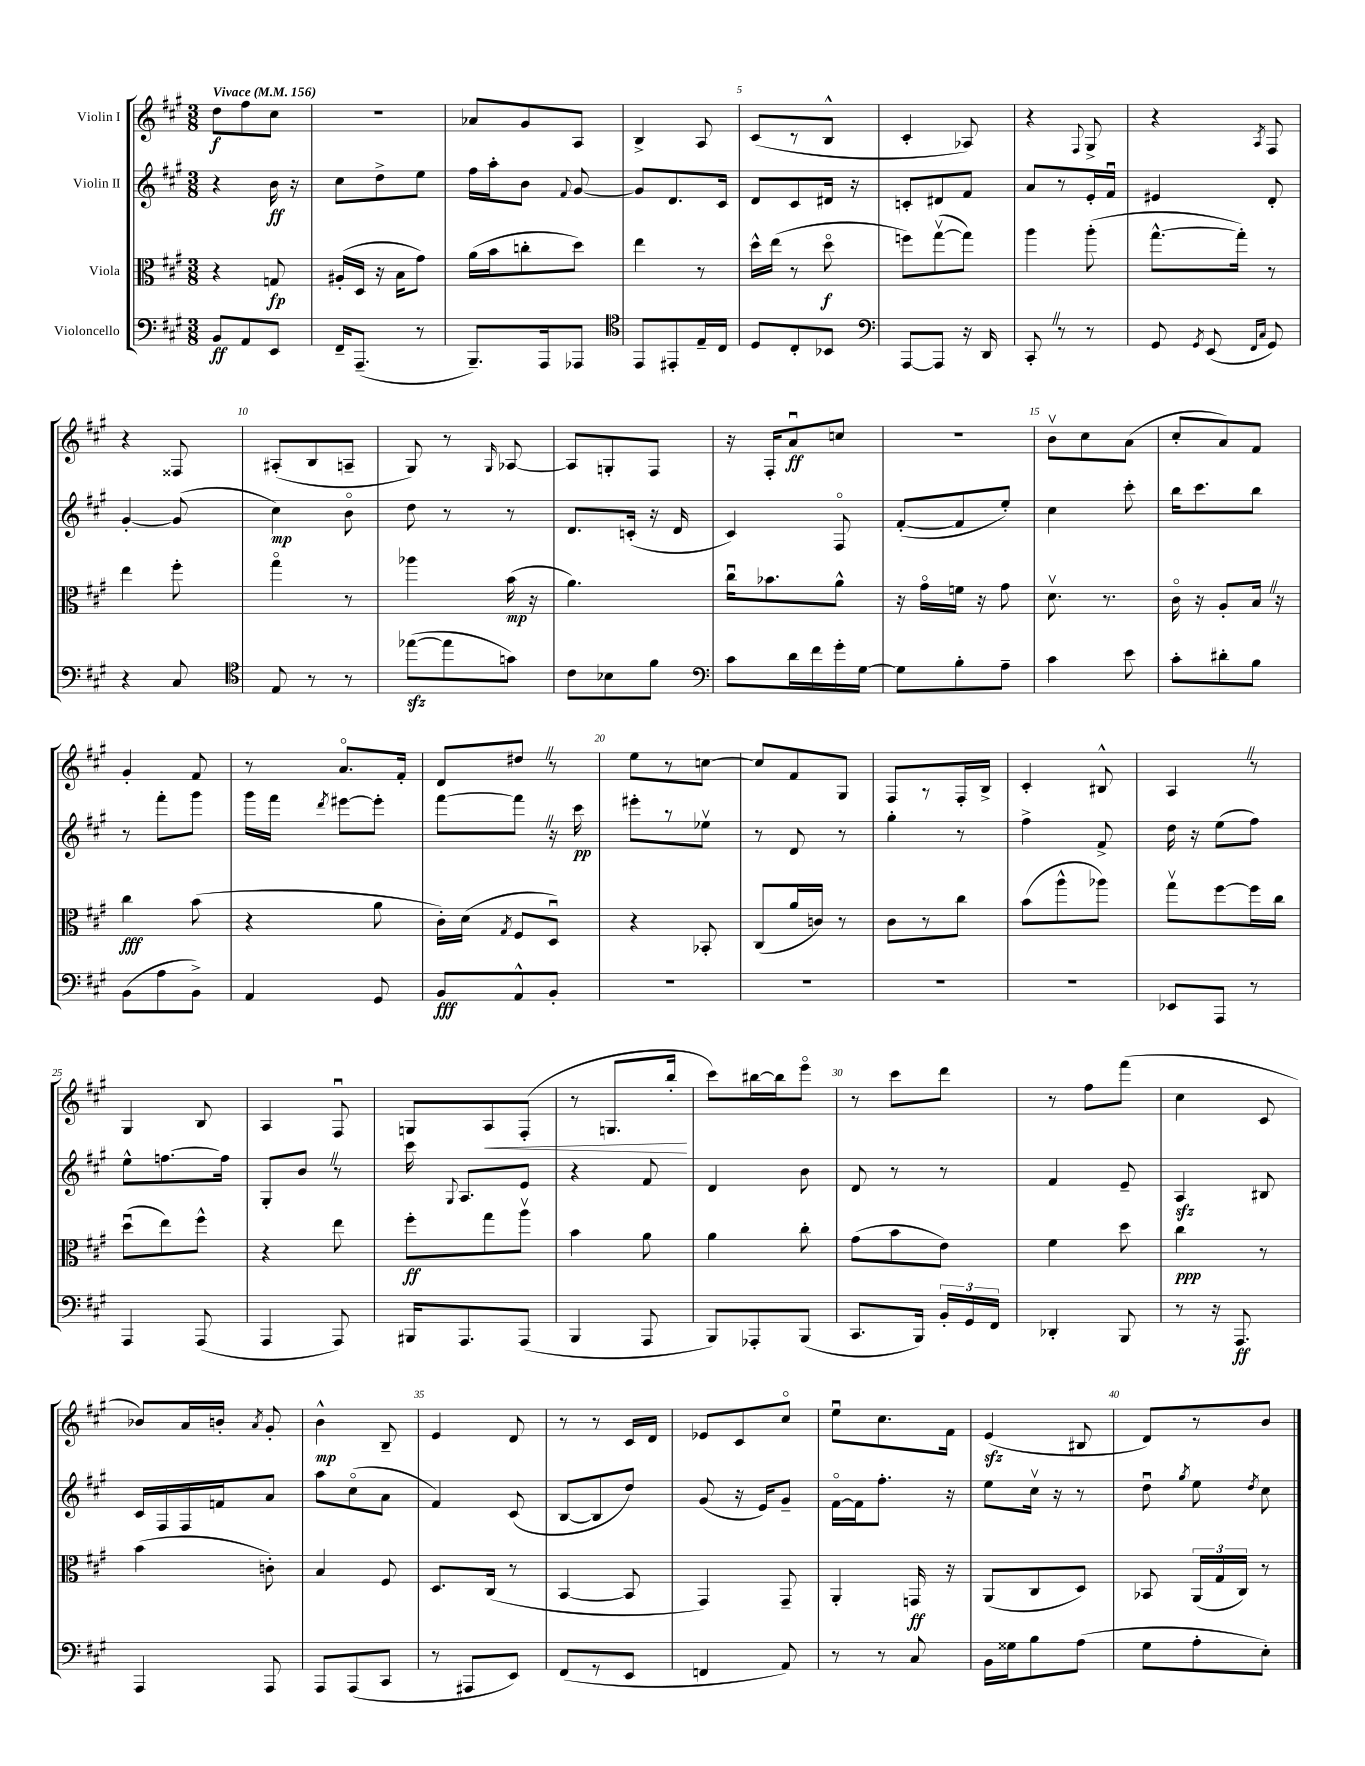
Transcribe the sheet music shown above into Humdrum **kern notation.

**kern	**dynam	**kern	**dynam	**kern	**dynam	**kern	**dynam
*part4	*part4	*part3	*part3	*part2	*part2	*part1	*part1
*staff4	*staff4	*staff3	*staff3	*staff2	*staff2	*staff1	*staff1
*I"Violoncello	*	*I"Viola	*	*I"Violin II	*	*I"Violin I	*
*clefF4	*	*clefC3	*	*clefG2	*	*clefG2	*
*k[f#c#g#]	*	*k[f#c#g#]	*	*k[f#c#g#]	*	*k[f#c#g#]	*
*M3/8	*	*M3/8	*	*M3/8	*	*M3/8	*
*MM156	*	*MM156	*	*MM156	*	*MM156	*
=1	=1	=1	=1	=1	=1	=1	=1
!	!	!	!	!	!	!LO:TX:a:B:t=Vivace	!
8BB/L	ff	4r	.	4r	.	8dd\L	f
8AA/	.	.	.	.	.	8ff#\	.
8EE/J	.	8Gn/	fp	16b\	ff	8cc#\J	.
.	.	.	.	16r	.	.	.
=2	=2	=2	=2	=2	=2	=2	=2
16FF#~/KL	.	(16A#X'/LL	.	8cc#\L	.	4.r	.
(8.AAA~/J	.	16D/JJ	.	.	.	.	.
.	.	16r	.	8dd^\	.	.	.
.	.	16B\KL	.	.	.	.	.
8r	.	8g#\J)	.	8ee\J	.	.	.
=3	=3	=3	=3	=3	=3	=3	=3
8.BBB~/L)	.	(16a\LL	.	16ff#\LL	.	8a-X/L	.
.	.	16b\J	.	16aa'\J	.	.	.
.	.	8ccn'\	.	8b\J	.	8g#/	.
16AAA/k	.	.	.	.	.	.	.
.	.	.	.	8qqf#/	.	.	.
8AAA-X/J	.	8dd\J)	.	[8g#/	.	8A/J	.
=4	=4	=4	=4	=4	=4	=4	=4
*clefC4	*	*	*	*	*	*	*
8EE/L	.	4ee\	.	8g#/L]	.	4B^/	.
8EE#X'/	.	.	.	8.d/	.	.	.
16E~/L	.	8r	.	.	.	8A/	.
16C#/JJ	.	.	.	16c#/Jk	.	.	.
=5	=5	=5	=5	=5	=5	=5	=5
8D/L	.	16dd^^\LL	.	8d/L	.	(8c#/L	.
.	.	(16ee\JJ	.	.	.	.	.
8C#'/	.	8r	.	8c#/	.	8r	.
8BB-X/J	.	8dd\	f	16d#X/Jk	.	8B^^/J	.
.	.	.	.	16r	.	.	.
=6	=6	=6	=6	=6	=6	=6	=6
*clefF4	*	*	*	*	*	*	*
[8AAA/L	.	8ffn\L)	.	8cn'/L	.	4c#'/	.
8AAA/J]	.	([8gg#v\	.	8d#X/	.	.	.
16r	.	8gg#\J])	.	8f#/J	.	8A-X/)	.
16DD/	.	.	.	.	.	.	.
=7	=7	=7	=7	=7	=7	=7	=7
8CC#'Z/	.	4aa\	.	8a/L	.	4r	.
8r	.	.	.	8r	.	.	.
.	.	.	.	.	.	8qqF#/	.
8r	.	(8aa'\	.	16e'/L	.	8G#^/	.
.	.	.	.	16f#u/JJ	.	.	.
=8	=8	=8	=8	=8	=8	=8	=8
8GG#/	.	[8.gg#^^\L	.	4e#X/	.	4r	.
8qGG#/	.	.	.	.	.	.	.
(8EE/	.	.	.	.	.	.	.
.	.	16gg#'\Jk])	.	.	.	.	.
16qqFF#/LL	.	.	.	.	.	.	.
16qqC#/JJ	.	.	.	.	.	8qA/	.
8GG#/)	.	8r	.	8d'/	.	8F#/	.
!!LO:LB:g=z
=9	=9	=9	=9	=9	=9	=9	=9
4r	.	4ee\	.	[4g#'/	.	4r	.
8C#/	.	8ff#'\	.	(8g#/]	.	8F##X/	.
=10	=10	=10	=10	=10	=10	=10	=10
*clefC4	*	*	*	*	*	*	*
8E/	.	4gg#\	.	4cc#\)	mp	(8A#X'/L	.
8r	.	.	.	.	.	8B/	.
8r	.	8r	.	8b\	.	8An~/J	.
=11	=11	=11	=11	=11	=11	=11	=11
([8ee-Xzz\L	.	4aa-X\	.	8dd\	.	8G#/)	.
8ee-\]	.	.	.	8r	.	8r	.
.	.	.	.	.	.	16qqG#/	.
8gn\J)	.	(16b\	mp	8r	.	[8A-X/	.
.	.	16r	.	.	.	.	.
=12	=12	=12	=12	=12	=12	=12	=12
8c#\L	.	4.a\)	.	8.d/L	.	8A-/L]	.
8B-X\	.	.	.	.	.	8Gn'/	.
.	.	.	.	(16cn'/Jk	.	.	.
8f#\J	.	.	.	16r	.	8F#/J	.
.	.	.	.	16d/	.	.	.
=13	=13	=13	=13	=13	=13	=13	=13
*clefF4	*	*	*	*	*	*	*
8c#\L	.	16cc#u\KL	.	4c#/)	.	16r	.
.	.	8.b-X\	.	.	.	16F#'/KL	.
16d\L	.	.	.	.	.	8au/	ff
16f#\	.	.	.	.	.	.	.
16g#'\	.	8a^^\J	.	8F#/	.	8ccn/J	.
[16G#\JJ	.	.	.	.	.	.	.
=14	=14	=14	=14	=14	=14	=14	=14
8G#\L]	.	16r	.	([8f#'/L	.	4.r	.
.	.	16g#\LL	.	.	.	.	.
8B'\	.	16fn\JJ	.	8f#/]	.	.	.
.	.	16r	.	.	.	.	.
8A~\J	.	8g#\	.	8ee'/J)	.	.	.
=15	=15	=15	=15	=15	=15	=15	=15
4c#\	.	8.dv\	.	4cc#\	.	8bv\L	.
.	.	.	.	.	.	8cc#\	.
.	.	8.r	.	.	.	.	.
8e\	.	.	.	8ccc#'\	.	(8a\J	.
=16	=16	=16	=16	=16	=16	=16	=16
8c#'\L	.	16c#\	.	16bb\KL	.	8cc#'/L	.
.	.	16r	.	8.ccc#\	.	.	.
8d#X'\	.	8A'/L	.	.	.	8a/)	.
8B\J	.	16BZ/Jk	.	8bb\J	.	8f#/J	.
.	.	16r	.	.	.	.	.
!!LO:LB:g=z
=17	=17	=17	=17	=17	=17	=17	=17
(8BB\L	.	4cc#\	fff	8r	.	4g#'/	.
8A\	.	.	.	8fff#'\L	.	.	.
8BB^\J)	.	(8b\	.	8ggg#\J	.	8f#/	.
=18	=18	=18	=18	=18	=18	=18	=18
4AA/	.	4r	.	16ggg#\LL	.	8r	.
.	.	.	.	16fff#\JJ	.	.	.
.	.	.	.	8qddd/	.	.	.
.	.	.	.	[8eee#X\L	.	8.a/L	.
8GG#/	.	8a\	.	8eee#'\J]	.	.	.
.	.	.	.	.	.	16f#'/Jk	.
=19	=19	=19	=19	=19	=19	=19	=19
8BB/L	fff	16c#'\LL)	.	[8fff#\L	.	8d/L	.
.	.	(16d\JJ	.	.	.	.	.
.	.	8qG#/	.	.	.	.	.
8AA^^/	.	8F#/L	.	8fff#Z\J]	.	8dd#XZ/J	.
8BB'/J	.	8Du/J)	.	16r	.	8r	.
.	.	.	.	16ccc#\	pp	.	.
=20	=20	=20	=20	=20	=20	=20	=20
4.r	.	4r	.	8eee#X'\L	.	8ee\L	.
.	.	.	.	8r	.	8r	.
.	.	8BB-X'/	.	8ee-Xv\J	.	[8ccn\J	.
=21	=21	=21	=21	=21	=21	=21	=21
4.r	.	(8C#/L	.	8r	.	8cc/L]	.
.	.	16a/L	.	8d/	.	8f#/	.
.	.	16cn/JJ)	.	.	.	.	.
.	.	8r	.	8r	.	8G#/J	.
=22	=22	=22	=22	=22	=22	=22	=22
4.r	.	8c#\L	.	4gg#'\	.	8F#/L	.
.	.	8r	.	.	.	8r	.
.	.	8cc#\J	.	8r	.	16F#'/L	.
.	.	.	.	.	.	16B^/JJ	.
=23	=23	=23	=23	=23	=23	=23	=23
4.r	.	(8b\L	.	4ff#^\	.	4c#'/	.
.	.	8aa^^\	.	.	.	.	.
.	.	8aa-X\J)	.	8f#^/	.	8B#X^^/	.
=24	=24	=24	=24	=24	=24	=24	=24
8EE-X/L	.	8gg#v\L	.	16dd\	.	4AZ/	.
.	.	.	.	16r	.	.	.
8AAA/J	.	[8ff#\	.	(8ee\L	.	.	.
8r	.	16ff#\L]	.	8ff#\J)	.	8r	.
.	.	16cc#\JJ	.	.	.	.	.
!!LO:LB:g=z
=25	=25	=25	=25	=25	=25	=25	=25
4AAA/	.	(8ddu\L	.	8ee^^\L	.	4G#/	.
.	.	8ee\)	.	[8.ffn\	.	.	.
(8AAA/	.	8ff#^^\J	.	.	.	8B/	.
.	.	.	.	16ff\Jk]	.	.	.
=26	=26	=26	=26	=26	=26	=26	=26
4AAA/	.	4r	.	8G#'/L	.	4A/	.
.	.	.	.	8bZ/J	.	.	.
8AAA/)	.	8ee\	.	8r	.	8F#u/	.
=27	=27	=27	=27	=27	=27	=27	=27
16BBB#X/KL	.	8ff#'\L	ff	16ccc#\	.	8Gn/L	.
.	.	.	.	8qqG#/	.	.	.
8.AAA/	.	.	.	8.A/L	.	.	.
!	!	!	!	!	!	!	!LO:HP:b
.	.	8gg#\	.	.	.	8A/	<
(8AAA/J	.	8aav\J	.	8e/J	.	(8F#'/J	.
=28	=28	=28	=28	=28	=28	=28	=28
4BBB/	.	4b\	.	4r	.	8r	.
.	.	.	.	.	.	8.Gn/L	.
8AAA/	.	8a\	.	8f#/	.	.	.
.	.	.	.	.	.	16bb'/Jk	.
.	.	.	.	.	.	.	[
=29	=29	=29	=29	=29	=29	=29	=29
8BBB/L)	.	4a\	.	4d/	.	8ccc#\L)	.
8AAA-X'/	.	.	.	.	.	[16bb#X\L	.
.	.	.	.	.	.	16bb#\J]	.
(8BBB/J	.	8cc#'\	.	8b\	.	8eee\J	.
=30	=30	=30	=30	=30	=30	=30	=30
8.CC#/L	.	(8g#\L	.	8d/	.	8r	.
.	.	8b\	.	8r	.	8ccc#\L	.
16BBB/Jk)	.	.	.	.	.	.	.
24BB'/LL	.	8e\J)	.	8r	.	8ddd\J	.
24GG#/	.	.	.	.	.	.	.
24FF#/JJ	.	.	.	.	.	.	.
=31	=31	=31	=31	=31	=31	=31	=31
4DD-X'/	.	4f#\	.	4f#/	.	8r	.
.	.	.	.	.	.	8ff#\L	.
8BBB/	.	8dd\	.	8e~/	.	(8fff#\J	.
=32	=32	=32	=32	=32	=32	=32	=32
8r	.	4cc#\	ppp	4Azz/	.	4cc#\	.
16r	.	.	.	.	.	.	.
8.AAA/	ff	.	.	.	.	.	.
.	.	8r	.	8B#X/	.	8c#/	.
!!LO:LB:g=z
=33	=33	=33	=33	=33	=33	=33	=33
4AAA/	.	(4b\	.	16c#/LL	.	8b-X/L)	.
.	.	.	.	16F#/	.	.	.
.	.	.	.	16F#/	.	16a/L	.
.	.	.	.	16fn/J	.	16bn'/JJ	.
.	.	.	.	.	.	8qa/	.
8AAA/	.	8cn'\)	.	8a/J	.	8g#'/	.
=34	=34	=34	=34	=34	=34	=34	=34
8AAA/L	.	4B/	.	8aa\L	.	4b^^\	mp
(8AAA/	.	.	.	(8cc#\	.	.	.
8CC#/J	.	8F#/	.	8a\J	.	8B~/	.
=35	=35	=35	=35	=35	=35	=35	=35
8r	.	8.D/L	.	4f#/)	.	4e/	.
8AAA#X/L	.	.	.	.	.	.	.
.	.	(16C#/Jk	.	.	.	.	.
8EE/J)	.	8r	.	(8c#/	.	8d/	.
=36	=36	=36	=36	=36	=36	=36	=36
(8FF#/L	.	[4BB/	.	[8B/L	.	8r	.
8r	.	.	.	8B/]	.	8r	.
8EE/J	.	8BB/]	.	8dd/J)	.	16c#/LL	.
.	.	.	.	.	.	16d/JJ	.
=37	=37	=37	=37	=37	=37	=37	=37
4FFn/	.	4GG#/)	.	(8g#/	.	8e-X/L	.
.	.	.	.	16r	.	8c#/	.
.	.	.	.	16e/KL)	.	.	.
8AA/)	.	8GG#~/	.	8g#~/J	.	8cc#/J	.
=38	=38	=38	=38	=38	=38	=38	=38
8r	.	4AA'/	.	[16f#\LL	.	8eeu\L	.
.	.	.	.	16f#\J]	.	.	.
8r	.	.	.	8.ff#'\J	.	8.cc#\	.
8C#/	.	16GGn/	ff	.	.	.	.
.	.	16r	.	16r	.	16f#\Jk	.
=39	=39	=39	=39	=39	=39	=39	=39
16BB\LL	.	(8AA/L	.	8ee\L	.	(4ezz/	.
16G##X\J	.	.	.	.	.	.	.
8B\	.	8C#/	.	16cc#v\Jk	.	.	.
.	.	.	.	16r	.	.	.
(8A\J	.	8D/J)	.	8r	.	8B#X/	.
=40	=40	=40	=40	=40	=40	=40	=40
8G#\L	.	8BB-X/	.	8ddu\	.	8d/L)	.
.	.	.	.	8qgg#/	.	.	.
8A'\	.	(24AA/LL	.	8ee\	.	8r	.
.	.	24G#/	.	.	.	.	.
.	.	24C#/JJ)	.	.	.	.	.
.	.	.	.	8qdd/	.	.	.
8E'\J)	.	8r	.	8cc#\	.	8b/J	.
==	==	==	==	==	==	==	==
*-	*-	*-	*-	*-	*-	*-	*-
